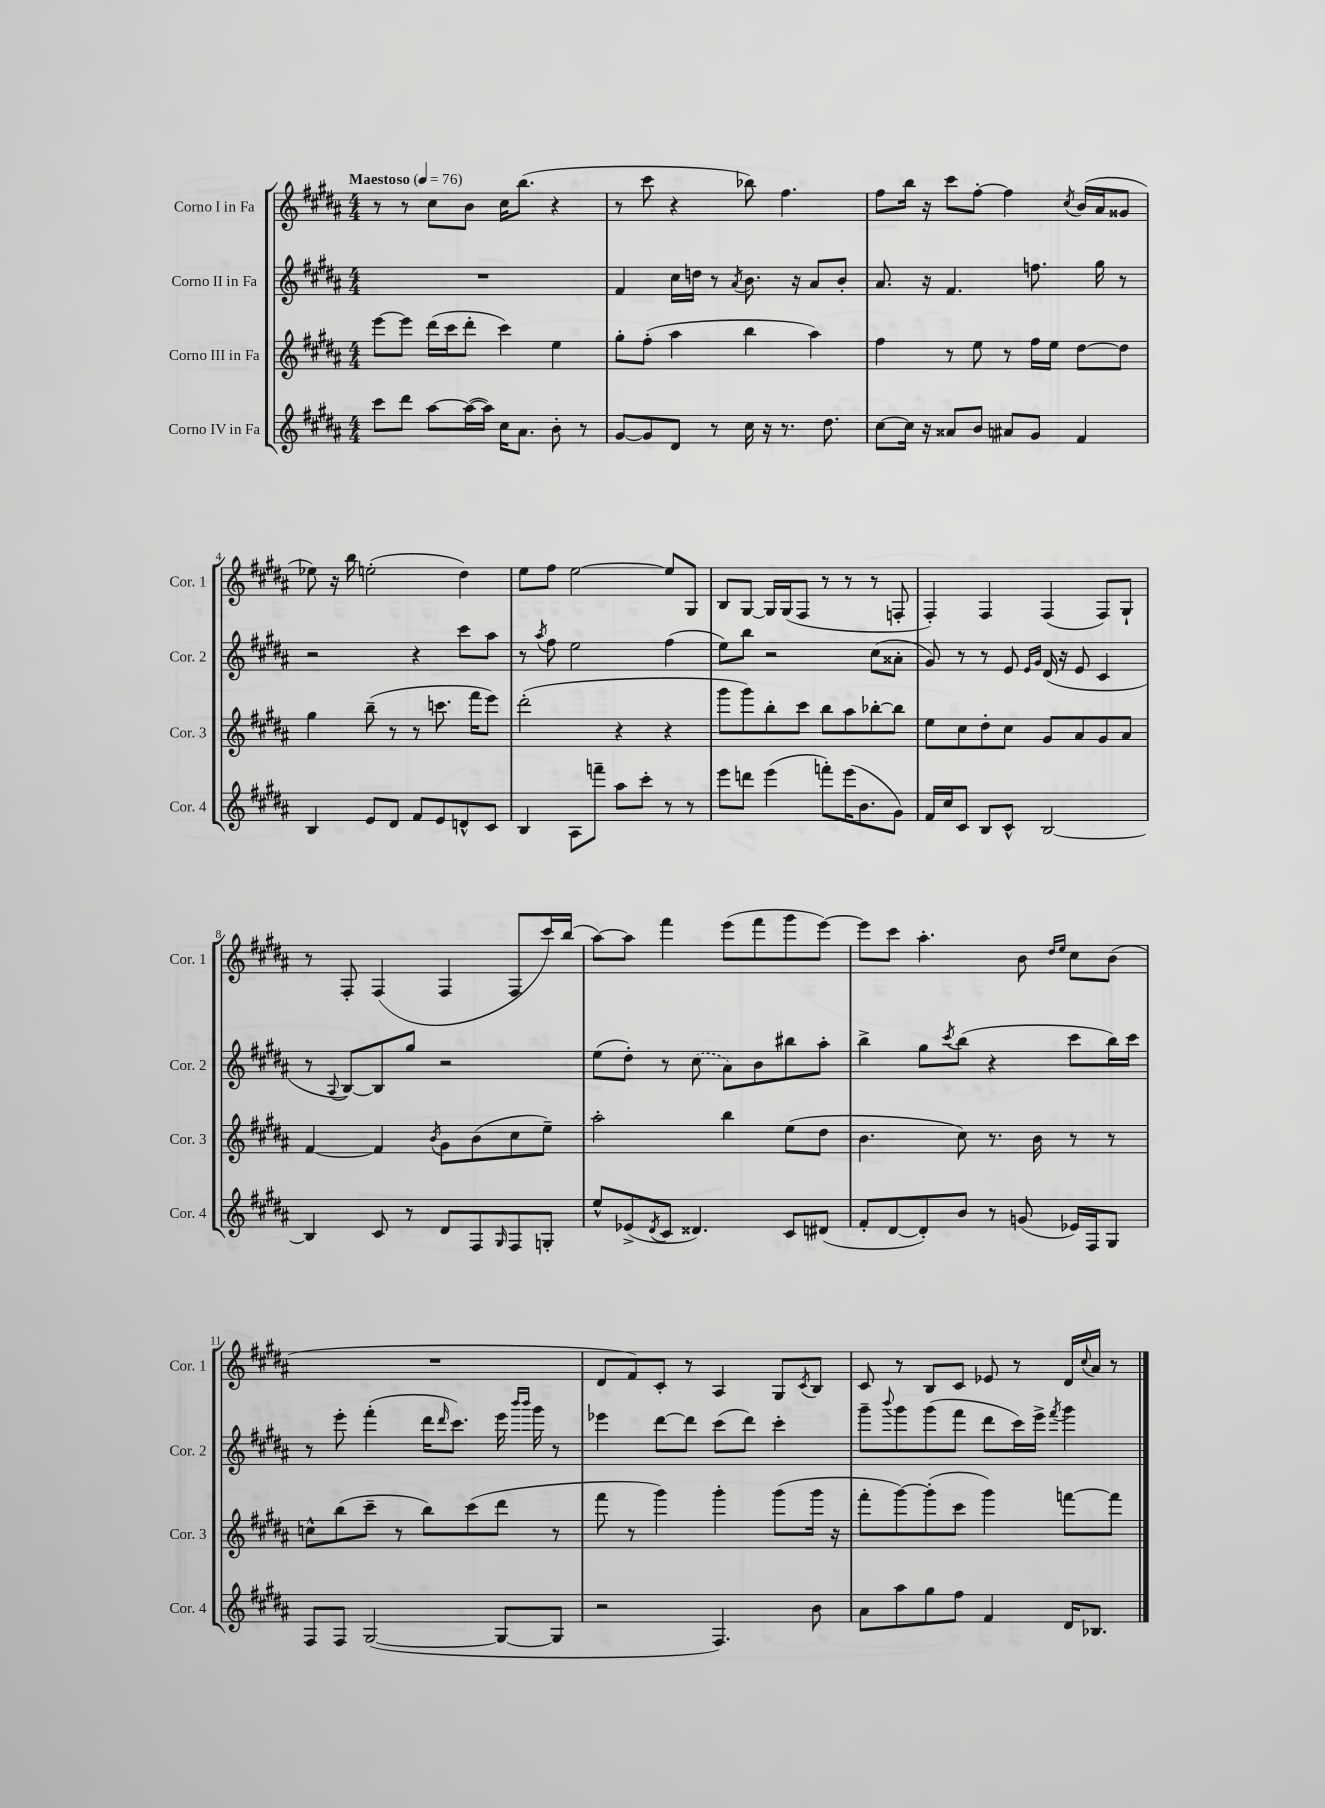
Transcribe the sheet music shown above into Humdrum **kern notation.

**kern	**kern	**kern	**kern
*part4	*part3	*part2	*part1
*staff4	*staff3	*staff2	*staff1
*I"Corno IV in Fa	*I"Corno III in Fa	*I"Corno II in Fa	*I"Corno I in Fa
*I'Cor. 4	*I'Cor. 3	*I'Cor. 2	*I'Cor. 1
*clefG2	*clefG2	*clefG2	*clefG2
*k[f#c#g#d#a#]	*k[f#c#g#d#a#]	*k[f#c#g#d#a#]	*k[f#c#g#d#a#]
*M4/4	*M4/4	*M4/4	*M4/4
*MM76	*MM76	*MM76	*MM76
=1	=1	=1	=1
!	!	!	!LO:TX:a:B:t=Maestoso
8ccc#\L	[8eee\L	1r	8r
8ddd#\J	8eee\J]	.	8r
[8aa#\L	(16ddd#\LL	.	8cc#\L
.	16ccc#\J	.	.
(16aa#\L_	8ddd#'\J	.	8b\J
16aa#\JJ])	.	.	.
16cc#\KL	4ccc#\)	.	16cc#\KL
8.a#\J	.	.	(8.bb\J
8b'\	4ee\	.	4r
8r	.	.	.
=2	=2	=2	=2
[8g#/L	8gg#'\L	4f#/	8r
8g#/]	(8ff#'\J	.	8ccc#\
8d#/J	4aa#\	16cc#\LL	4r
.	.	16ddn\JJ	.
8r	.	8r	.
.	.	8qa#/	.
16cc#\	4bb\	8.b\	8bb-X\)
16r	.	.	.
8.r	.	.	4.ff#\
.	.	16r	.
.	4aa#\)	8a#/L	.
8.dd#\	.	.	.
.	.	8b'/J	.
=3	=3	=3	=3
[8cc#\L	4ff#\	8.a#/	8ff#\L
16cc#\Jk]	.	.	16bb\Jk
16r	.	16r	16r
8a##X/L	8r	4.f#/	8ccc#\L
8b/J	8ee\	.	[8ff#'\J
8a#X/L	8r	.	4ff#\]
8g#/J	16ff#\LL	8.ffn\	.
.	16ee\JJ	.	.
.	.	.	8qcc#/
4f#/	[8dd#\L	.	(16b/LL
.	.	16gg#\	16a#/J
.	8dd#\J]	8r	8g##X/J
!!LO:LB:g=z
=4	=4	=4	=4
4B/	4gg#\	2r	8ee-X\)
.	.	.	16r
.	.	.	16bb\
8e/L	(8bb~\	.	(2een'\
8d#/J	8r	.	.
8f#/L	8r	4r	.
8e/	8.cccn\	.	.
8dn^^/	.	8ccc#\L	4dd#\)
.	16fff#\KL	.	.
8c#/J	8eee\J)	8aa#\J	.
=5	=5	=5	=5
4B/	(2ddd#'\	8r	8ee\L
.	.	8qaa#/	.
.	.	8ff#\	8ff#\J
8A#\L	.	2ee\	[2ee\
8fffn~\J	.	.	.
8aa#\L	4r	.	.
8ccc#'\J	.	.	.
8r	4r	(4ff#\	8ee/L]
8r	.	.	8G#/J
=6	=6	=6	=6
8eee\L	8ggg#\L	8ee\L)	8B/L
8dddn\J	8ggg#\)	8bb\J	[8G#/J
(4eee\	8bb'\	2r	16G#/LL]
.	.	.	(16G#/J
.	8ccc#\J	.	8F#/J
8fffn'\L)	8bb\L	.	8r
(16eee\K	8aa#\	.	8r
8.b\	.	.	.
.	[8bb-X'\	(8cc#\L	8r
8g#\J)	8bb-\J]	8a##X'\J	8Fn'/
=7	=7	=7	=7
16f#/LL	8ee\L	8g#/)	4F#'/)
16cc#/J	.	.	.
8c#/J	8cc#\	8r	.
8B/L	8dd#'\	8r	4F#/
8c#^^/J	8cc#\J	8e/	.
.	.	16qqe/LL	.
.	.	16qqg#/JJ	.
[2B/	8g#/L	(16d#/	(4F#/
.	.	16r	.
.	8a#/	8e/	.
.	8g#/	4c#/	8F#/L)
.	8a#/J	.	8G#`/J
!!LO:LB:g=z
=8	=8	=8	=8
4B/]	[4f#/	8r	8r
.	.	8qqA#/	.
.	.	[8B/L)	8F#'/
8c#/	4f#/]	8B/]	(4F#/
8r	.	8gg#/J	.
.	8qb/	.	.
8d#/L	8g#\L	2r	4F#/
8F#/	(8b\	.	.
16qqG#/	.	.	.
8F#/	8cc#\	.	8F#/L
8Gn'/J	8ee~\J)	.	16ccc#/L)
.	.	.	(16bb/JJ
=9	=9	=9	=9
8ee^^/L	2aa#'\	(8ee\L	[8aa#\L)
(8e-X^/	.	8dd#'\J)	8aa#\J]
8qd#/	.	.	.
8c#/J	.	8r	4fff#\
4.d##X/)	.	(8cc#\	.
.	4bb\	8a#\L)	(8eee\L
.	.	8b\	8fff#\
8c#/L	(8ee\L	8bb#X\	8ggg#\
(8d#X/J	8dd#\J	8aa#'\J	[8eee\J)
=10	=10	=10	=10
8f#'/L	4.b\	4bb^\	8eee\L]
[8d#/	.	.	8ccc#\J
8d#'/])	.	8gg#\L	4.aa#'\
.	.	8qccc#/	.
8b/J	8cc#\)	(8bb\J	.
8r	8.r	4r	.
(8gn/	.	.	8b\
.	16b\	.	.
.	.	.	16qqdd#/LL
.	.	.	16qqee/JJ
16e-X/LL)	8r	8ccc#\L	8cc#\L
16F#/J	.	.	.
8G#/J	8r	16bb\L)	(8b\J
.	.	16ccc#\JJ	.
!!LO:LB:g=z
=11	=11	=11	=11
8F#/L	8ccn^^\L	8r	1r
8F#/J	(8bb\	8eee'\	.
([2G#/	8ccc#~\J	(4fff#'\	.
.	8r	.	.
.	8bb\L)	16ddd#\KL	.
.	.	16qqddd#/	.
.	.	8.ccc#\J)	.
.	(8ccc#\	.	.
8G#/L_	8ddd#\J	16eee\	.
.	.	16qqbbb/LL	.
.	.	16qqbbb/JJ	.
.	.	16ggg#\	.
8G#/J]	8r	8r	.
=12	=12	=12	=12
2r	8fff#\	4eee-X\	8d#/L
.	8r	.	8f#/)
.	4ggg#\)	[8ddd#\L	8c#'/J
.	.	8ddd#\J]	8r
4.F#/)	4ggg#'\	(8ccc#\L	4A#/
.	.	8ddd#\J)	.
.	(8ggg#\L	4ccc#'\	8G#/L
.	.	.	8qc#/
8b\	16ggg#\Jk	.	8B/J
.	16r	.	.
=13	=13	=13	=13
8a#\L	8fff#'\L	8ggg#~\L	8c#/
.	.	8qqbbb/	.
8aa#\	[8ggg#\)	8ggg#\	8r
8gg#\	(8ggg#'\]	(8ggg#\	8B/L
8ff#\J	8ccc#\J	8fff#\J	8c#/J
4f#/	4ggg#\)	8ddd#\L	8e-X/
.	.	16ccc#\L)	8r
.	.	16eee^\JJ	.
.	.	8qfff#/	.
16d#/KL	[8fffn\L	4ggg#\	16d#/LL
.	.	.	8qqcc#/
8.B-X/J	.	.	16a#/JJ
.	8fff\J]	.	8r
==	==	==	==
*-	*-	*-	*-
